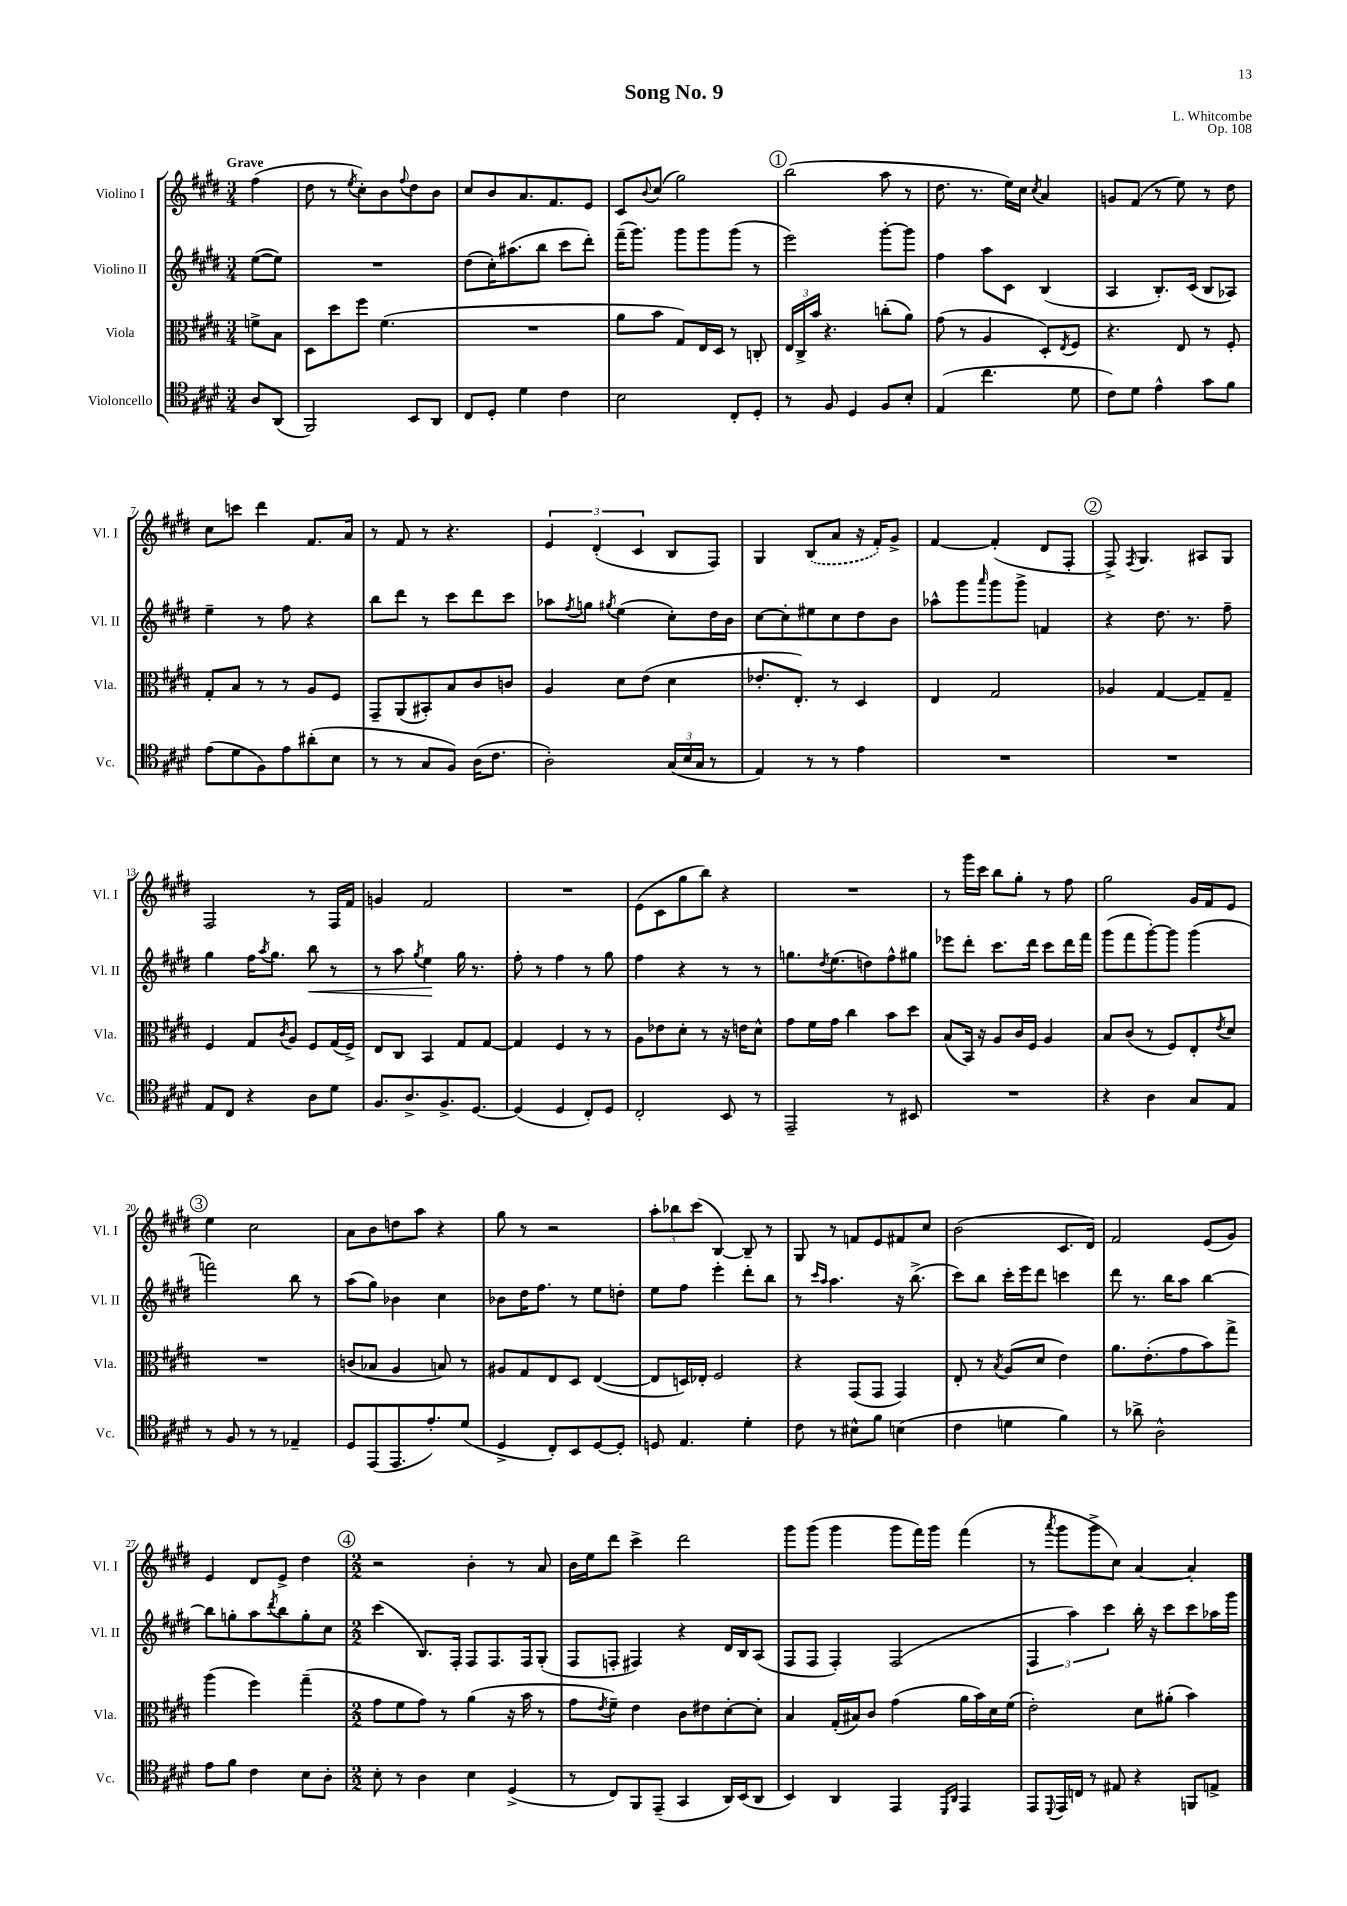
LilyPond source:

\header { title = "Song No. 9" composer = "L. Whitcombe" opus = "Op. 108" }
<<
\new StaffGroup <<
\new Staff = "s0" \with { instrumentName = "Violino I" shortInstrumentName = "Vl. I" } {
    \clef treble \key e \major \numericTimeSignature \time 3/4 \partial 4 \tempo "Grave"
    fis''4( |
    dis''8 r8 \acciaccatura { e''8 } cis''8-.) b'8 \appoggiatura { fis''8 } dis''8 b'8 |
    cis''8 b'8 a'8. fis'8. e'8 |
    cis'8 \appoggiatura { b'8 } cis''8( gis''2) |
    \mark \markup { \circle "1" } b''2( a''8 r8 |
    dis''8. r8. e''16) cis''16 \acciaccatura { cis''8 } a'4 |
    g'8 fis'8( r8 e''8) r8 dis''8 |
    cis''8 c'''8 dis'''4 fis'8. a'16 |
    r8 fis'8 r8 r4. |
    \tuplet 3/2 { e'4 dis'4-.( cis'4 } b8 fis8) |
    gis4 \once \slurDashed b8( a'8 r16 fis'16-.) gis'8-> |
    fis'4~ fis'4-.( dis'8 fis8-. |
    \mark \markup { \circle "2" } fis8->) \acciaccatura { fis8 } gis4. ais8 gis8 |
    fis2 r8 fis16 fis'16 |
    g'4 fis'2 |
    R2. |
    e'8( cis'8 gis''8 b''8) r4 |
    R2. |
    r8 gis'''16 cis'''16 b''8 gis''8-. r8 fis''8 |
    gis''2 gis'16 fis'16 e'8 |
    \mark \markup { \circle "3" } e''4 cis''2 |
    a'8 b'8 d''8 a''8 r4 |
    gis''8 r8 r2 |
    \tuplet 3/2 { a''8-. bes''8 cis'''8( } b4~) b8-- r8 |
    gis8 r8 f'8 e'8 fis'8 cis''8 |
    b'2( cis'8. dis'16) |
    fis'2 e'8( gis'8) |
    e'4 dis'8 e'8-> dis''4 |
    \mark \markup { \circle "4" } \numericTimeSignature \time 2/2 r2 b'4-. r8 a'8 |
    b'16 e''16 dis'''8 cis'''4-> dis'''2 |
    gis'''8 gis'''8( gis'''4 gis'''8 fis'''16) gis'''16 fis'''4( |
    r8 \acciaccatura { a'''8 } gis'''8 gis'''8-> cis''8) a'4~ a'4-. \bar "|." |
}
\new Staff = "s1" \with { instrumentName = "Violino II" shortInstrumentName = "Vl. II" } {
    \clef treble \key e \major \numericTimeSignature \time 3/4 \partial 4
    e''8~( e''8) |
    R2. |
    dis''8( cis''16-.) ais''8.( b''8 cis'''8 dis'''8-.) |
    fis'''16--( gis'''8.) gis'''8 gis'''8 gis'''8( r8 |
    \mark \markup { \circle "1" } e'''2) gis'''8~-. gis'''8 |
    fis''4 a''8 cis'8 b4( |
    a4 b8.-.) cis'16( b8 aes8) |
    e''4-- r8 fis''8 r4 |
    b''8 dis'''8 r8 cis'''8 dis'''8 cis'''8 |
    aes''8 \acciaccatura { fis''8 } g''8 \acciaccatura { gis''8 } e''4( cis''8-.) dis''16 b'16 |
    cis''8~ cis''8-. eis''8 cis''8 dis''8 b'8 |
    aes''8-^ gis'''8 \grace { a'''16 } gis'''8 gis'''8-> f'4 |
    \mark \markup { \circle "2" } r4 dis''8. r8. fis''8-- |
    gis''4 fis''16 \acciaccatura { a''8 } gis''8. b''8\< r8 |
    r8 a''8 \acciaccatura { gis''8 } e''4\! gis''16 r8. |
    fis''8-. r8 fis''4 r8 gis''8 |
    fis''4 r4 r8 r8 |
    g''8. \acciaccatura { dis''8 } e''8.( d''8) fis''8-^ gis''8 |
    ees'''8 dis'''8-. cis'''8. dis'''16 cis'''8 dis'''16 fis'''16 |
    gis'''8( fis'''8 gis'''8~-.) gis'''8 gis'''4( |
    \mark \markup { \circle "3" } f'''2) b''8 r8 |
    a''8( gis''8) bes'4 cis''4 |
    bes'8 dis''16 fis''8. r8 e''8 d''8-. |
    e''8 fis''8 e'''4-. dis'''8-. b''8 |
    r8 \grace { cis'''16 a''16 } a''4. r16 b''8.->( |
    cis'''8) b''8 cis'''16-. e'''16 dis'''8 c'''4 |
    dis'''8 r8. b''16 a''8 b''4~ |
    b''8 g''8-. a''8 \acciaccatura { dis'''8 } b''8 g''8-. cis''8 |
    \mark \markup { \circle "4" } \numericTimeSignature \time 2/2 cis'''4( b8.) fis16-. fis8 fis8. fis16 gis8-.( |
    fis8 f8-. fis4) r4 dis'16 b16 a8( |
    fis8 fis8 fis4-.) fis2( |
    \tuplet 3/2 { fis4 a''4) cis'''4 } b''16-. r16 cis'''8 cis'''8 aes''16 gis'''16 \bar "|." |
}
\new Staff = "s2" \with { instrumentName = "Viola" shortInstrumentName = "Vla." } {
    \clef alto \key e \major \numericTimeSignature \time 3/4 \partial 4
    f'8-> b8 |
    dis8 dis''8 fis''8 fis'4.( |
    R2. |
    a'8 b'8 gis8) e16 dis16 r8 c8-. |
    \mark \markup { \circle "1" } \tuplet 3/2 { e16 cis16-> b'16 } r4. c''8-.( a'8) |
    gis'8( r8 a4 dis8-.) \acciaccatura { e8 } fis8 |
    r4. e8 r8 fis8-. |
    gis8-. b8 r8 r8 a8 fis8 |
    gis,8-- a,8( bis,8-.) b8 cis'8 c'8 |
    a4 dis'8 e'8( dis'4 |
    ees'8.-. e8.-.) r8 dis4 |
    e4 gis2 |
    \mark \markup { \circle "2" } aes4 gis4~ gis8-- gis8-- |
    fis4 gis8 \acciaccatura { cis'8 } a8 fis8 gis16( fis16->) |
    e8 cis8 b,4 gis8 gis8~ |
    gis4 fis4 r8 r8 |
    a8 ees'8 dis'8-. r8 r16 e'16 dis'8-^ |
    gis'8 fis'16 gis'16 cis''4 b'8 dis''8 |
    b8( b,16) r16 a8 cis'16 fis16 a4 |
    b8 cis'8( r8 fis8) e8-. \acciaccatura { e'8 } dis'8 |
    \mark \markup { \circle "3" } R2. |
    c'8( bes8 a4 b8) r8 |
    ais8 gis8 e8 dis8 e4~( |
    e8 d16) ees16-. fis2 |
    r4 gis,8( gis,8 gis,4) |
    e8-. r8 \acciaccatura { b8 } a8( dis'8 e'4) |
    a'8. e'8.-.( gis'8 b'8) gis''8-> |
    a''4( fis''4) gis''4--( |
    \mark \markup { \circle "4" } \numericTimeSignature \time 2/2 gis'8 fis'8 gis'8) r8 a'4( r16 b'16 r8 |
    gis'8 \acciaccatura { e'8 } fis'8--) e'4 cis'8 eis'8 dis'8~-. dis'8-. |
    b4 gis16-.( bis16) cis'8 gis'4( a'16 b'16) dis'16 fis'16( |
    e'2-.) dis'8 ais'8-.( b'4) \bar "|." |
}
\new Staff = "s3" \with { instrumentName = "Violoncello" shortInstrumentName = "Vc." } {
    \clef tenor \key e \major \numericTimeSignature \time 3/4 \partial 4
    a8 a,8( |
    fis,2) b,8 a,8 |
    cis8 dis8-. dis'4 cis'4 |
    b2 cis8-. dis8-. |
    \mark \markup { \circle "1" } r8 fis8 dis4 fis8 b8-. |
    e4( cis''4. dis'8 |
    cis'8) dis'8 e'4-^ gis'8 fis'8 |
    e'8( dis'8 fis8) e'8 ais'8-.( b8 |
    r8 r8 gis8 fis8) a16( cis'8. |
    a2-.) \tuplet 3/2 { gis16( b16 gis16 } r8 |
    e4) r8 r8 e'4 |
    R2. |
    \mark \markup { \circle "2" } R2. |
    e8 cis8 r4 a8 dis'8 |
    fis8. a8.-> fis8.-> dis8.~ |
    dis4( dis4 cis8-.) dis8 |
    cis2-. b,8 r8 |
    e,2-- r8 bis,8 |
    R2. |
    r4 a4 gis8 e8 |
    \mark \markup { \circle "3" } r8 fis8 r8 r8 ees4-- |
    dis8 e,8( e,8. e'8.-.) dis'8( |
    dis4-> cis8-.) b,8 dis8~ dis8-. |
    d8 e4. dis'4-. |
    cis'8 r8 bis8-^ fis'8 b4( |
    cis'4 d'4 fis'4) |
    r8 aes'8-> a2-^ |
    e'8 fis'8 cis'4 b8 a8-. |
    \mark \markup { \circle "4" } \numericTimeSignature \time 2/2 b8-. r8 a4 b4 dis4->( |
    r8 cis8) fis,8 e,8--( gis,4 a,16) b,16( a,8 |
    b,4) a,4 e,4 \grace { dis,16 a,16 } e,4 |
    e,8 \appoggiatura { dis,8 } e,16 c16 r8 eis8 r4 f,8 e8-> \bar "|." |
}
>>
>>
